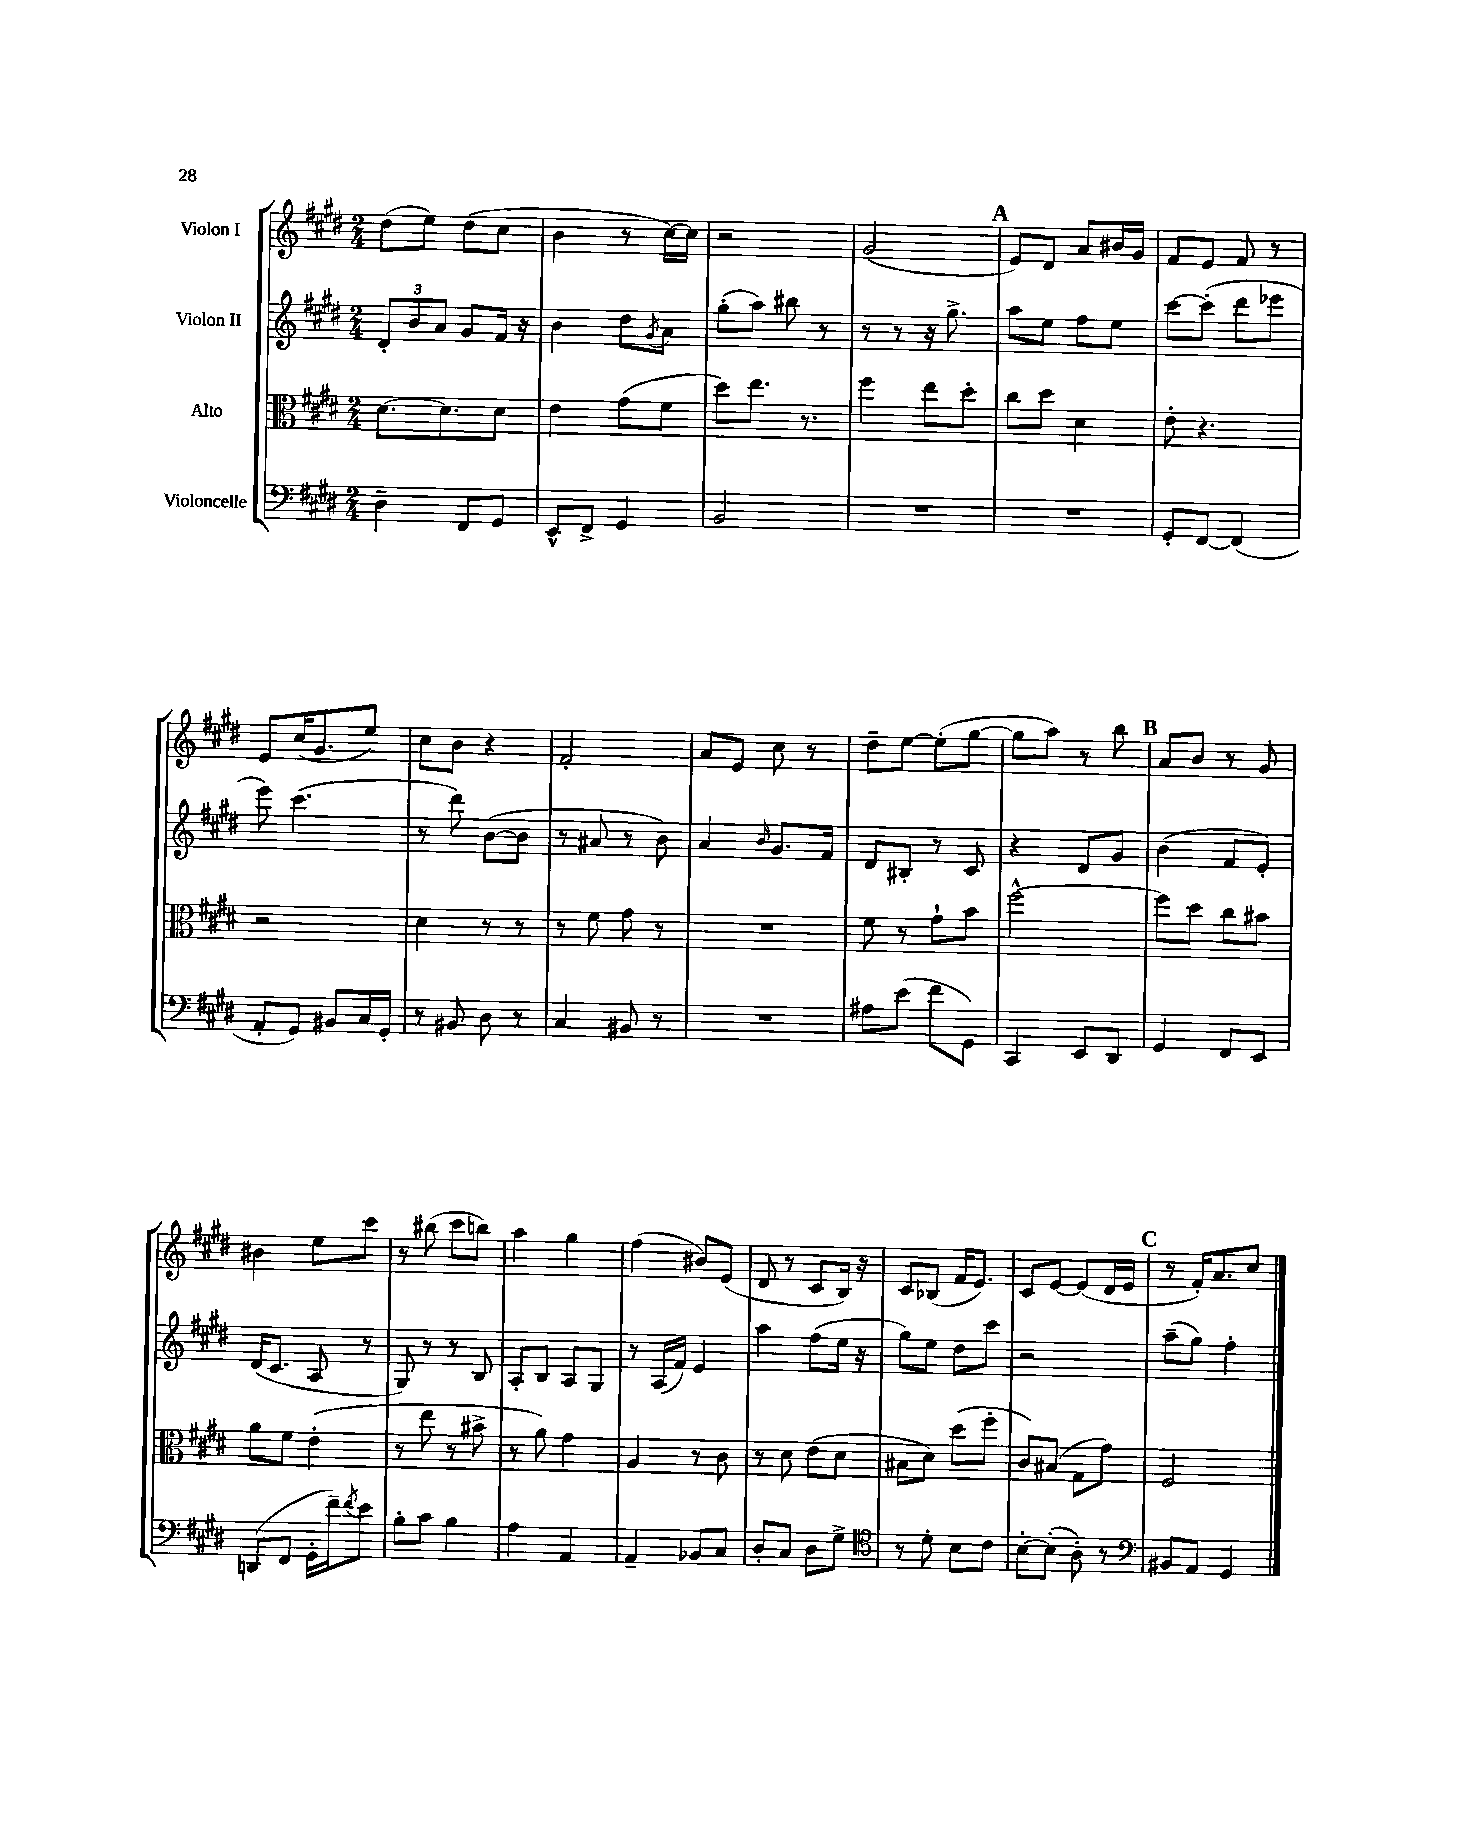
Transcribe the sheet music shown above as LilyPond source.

<<
\new StaffGroup <<
\new Staff = "s0" \with { instrumentName = "Violon I" } {
    \clef treble \key e \major \numericTimeSignature \time 2/4
    dis''8( e''8) dis''8( cis''8 |
    b'4 r8 cis''16~) cis''16 |
    r2 |
    gis'2( |
    \mark \markup { \bold "A" } e'8) dis'8 a'8 bis'16 gis'16 |
    fis'8 e'8 fis'8 r8 |
    e'8 cis''16( gis'8. e''8) |
    cis''8 b'8 r4 |
    fis'2-. |
    a'8 e'8 cis''8 r8 |
    dis''8-- e''8~ e''8-.( gis''8~ |
    gis''8 a''8) r8 b''8 |
    \mark \markup { \bold "B" } a'8 b'8 r8 gis'8 |
    bis'4 e''8 cis'''8 |
    r8 bis''8( cis'''8 b''8) |
    a''4 gis''4 |
    fis''4( bis'8) e'8( |
    dis'8 r8 cis'8 b16) r16 |
    cis'8 bes8( fis'16 e'8.) |
    cis'8 e'8~ e'8( dis'16 e'16 |
    \mark \markup { \bold "C" } r8 fis'16-.) a'8. cis''8 \bar "|." |
}
\new Staff = "s1" \with { instrumentName = "Violon II" } {
    \clef treble \key e \major \numericTimeSignature \time 2/4
    \tuplet 3/2 { dis'8-. b'8 a'8 } gis'8 fis'16 r16 |
    b'4 dis''8 \acciaccatura { gis'8 } a'8 |
    gis''8-.( a''8) bis''8 r8 |
    r8 r8 r16 gis''8.-> |
    \mark \markup { \bold "A" } a''8 e''8 fis''8 e''8 |
    cis'''8~ cis'''8-.( dis'''8 ees'''8 |
    e'''8) cis'''4.( |
    r8 dis'''8) b'8~( b'8 |
    r8 ais'8 r8 b'8) |
    a'4 \grace { b'16 } gis'8. fis'16 |
    dis'8 bis8-. r8 cis'8 |
    r4 dis'8 gis'8 |
    \mark \markup { \bold "B" } b'4( fis'8 e'8-.) |
    dis'16( cis'8. a8 r8 |
    gis8) r8 r8 b8 |
    a8-. b8 a8 gis8 |
    r8 a16( fis'16) e'4 |
    a''4 fis''8( e''16 r16 |
    gis''8) e''8 dis''8 cis'''8 |
    r2 |
    \mark \markup { \bold "C" } a''8--( gis''8) fis''4-. \bar "|." |
}
\new Staff = "s2" \with { instrumentName = "Alto" } {
    \clef alto \key e \major \numericTimeSignature \time 2/4
    dis'8.~ dis'8. dis'8 |
    e'4 gis'8( fis'8 |
    dis''8) e''8. r8. |
    fis''4 e''8 dis''8-. |
    \mark \markup { \bold "A" } cis''8 dis''8 dis'4 |
    e'8-. r4. |
    r2 |
    dis'4 r8 r8 |
    r8 fis'8 gis'8 r8 |
    R2 |
    fis'8 r8 gis'8-! b'8 |
    fis''2~-^ |
    \mark \markup { \bold "B" } fis''8 dis''8 cis''8 bis'8 |
    a'8 fis'8 e'4-.( |
    r8 e''8 r8 bis'8-> |
    r8 a'8) gis'4 |
    a4 r8 cis'8 |
    r8 dis'8 e'8( dis'8 |
    bis8 dis'8) dis''8( fis''8-. |
    cis'8) bis8( gis8 gis'8) |
    \mark \markup { \bold "C" } fis2 \bar "|." |
}
\new Staff = "s3" \with { instrumentName = "Violoncelle" } {
    \clef bass \key e \major \numericTimeSignature \time 2/4
    dis4-- fis,8 gis,8 |
    e,8-^ fis,8-> gis,4 |
    b,2 |
    R2 |
    \mark \markup { \bold "A" } R2 |
    gis,8-. fis,8~ fis,4( |
    a,8-. gis,8) bis,8 cis16 gis,16-. |
    r8 bis,8 dis8 r8 |
    cis4 bis,8 r8 |
    R2 |
    ais8 e'8( fis'8 gis,8) |
    cis,4 e,8 dis,8 |
    \mark \markup { \bold "B" } gis,4 fis,8 e,8 |
    d,8( fis,8 gis,16-. fis'16--) \acciaccatura { fis'8 } e'8 |
    b8-. cis'8 b4 |
    a4 a,4 |
    a,4-- bes,8 cis8 |
    dis8-. cis8 dis8 gis8-> |
    \clef tenor r8 dis'8-. b8 cis'8 |
    b8~-. b8-.( a8-.) r8 |
    \mark \markup { \bold "C" } \clef bass bis,8 a,8 gis,4 \bar "|." |
}
>>
>>
\layout { \context { \Score \remove "Bar_number_engraver" } }
